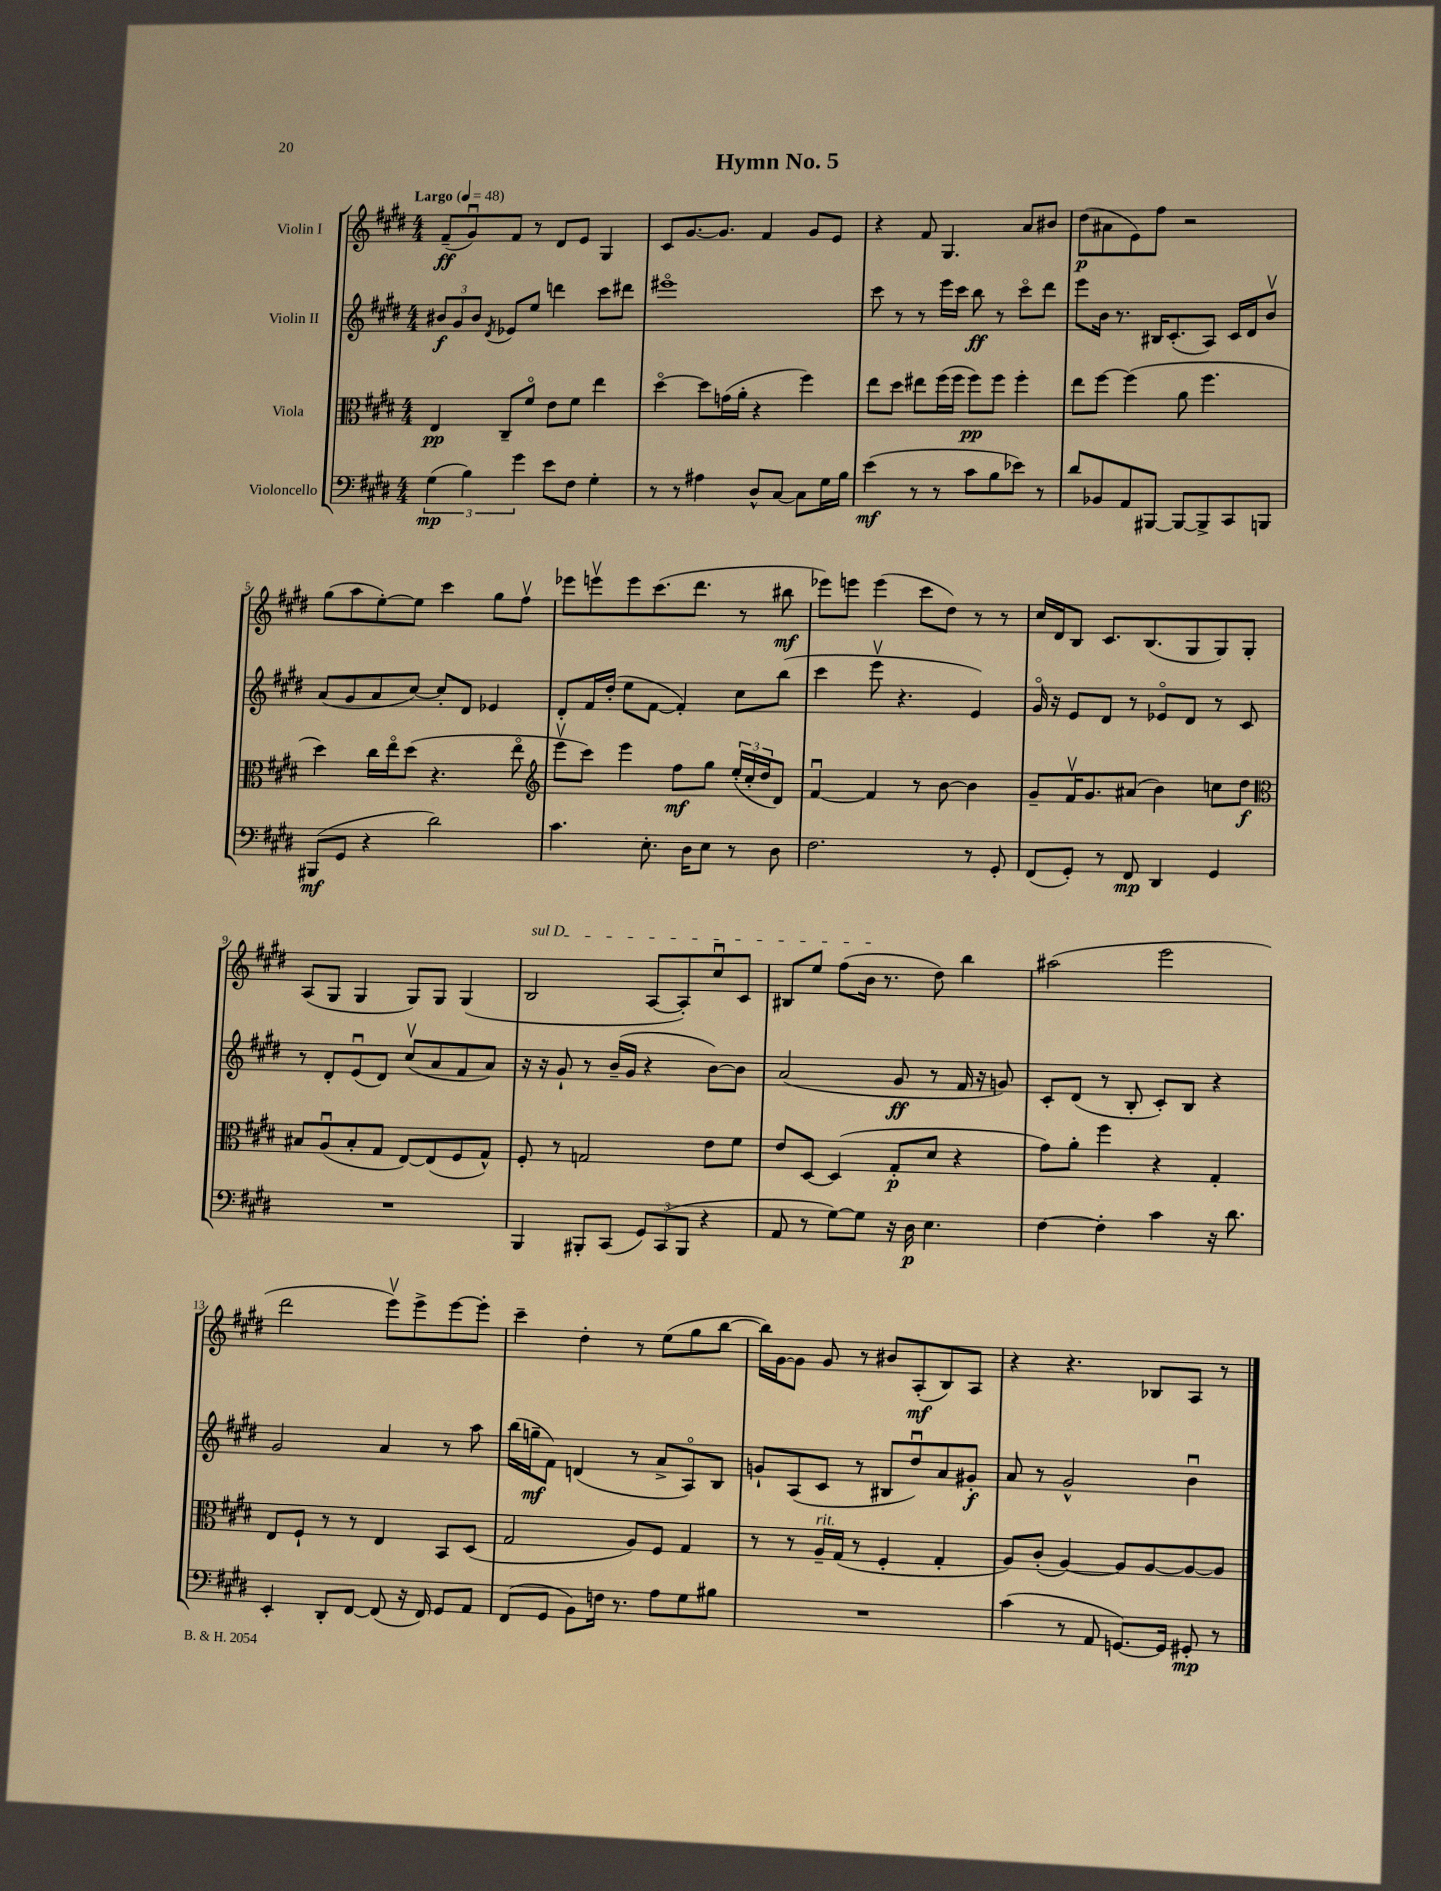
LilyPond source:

\header { title = "Hymn No. 5" }
<<
\new StaffGroup <<
\new Staff = "s0" \with { instrumentName = "Violin I" } {
    \clef treble \key e \major \numericTimeSignature \time 4/4 \tempo "Largo" 4 = 48
    fis'8--\ff( gis'8\downbow) fis'8 r8 dis'8 e'8 gis4 |
    cis'8 gis'8.~ gis'8. fis'4 gis'8 e'8 |
    r4 fis'8 gis4. a'8 bis'8 |
    dis''8\p( ais'8 e'8) fis''8 r2 |
    gis''8( a''8 e''8~-.) e''8 cis'''4 gis''8 fis''8\upbow |
    ees'''8 e'''8\upbow e'''8 cis'''8.( dis'''8. r8 bis''8\mf |
    ees'''8) e'''8 e'''4( cis'''8 dis''8) r8 r8 |
    cis''16 dis'16 b8 cis'8. b8.( gis8 gis8) gis8-. |
    a8( gis8 gis4 gis8) gis8 gis4( |
    \once \override TextSpanner.bound-details.left.text = \markup { \italic "sul D" } b2\startTextSpan a8~ a8-.) cis''8\downbow cis'8 |
    bis8 e''8 fis''8( b'16\stopTextSpan r8. dis''8) b''4 |
    ais''2( e'''2 |
    dis'''2 e'''8\upbow) e'''8-> e'''8~ e'''8-. |
    cis'''4-- dis''4-. r8 e''8( gis''8 b''8~ |
    b''16) gis'16~ gis'8 gis'8 r8 bis'8 a8-.\mf( b8) a8 |
    r4 r4. bes8 a8 r8 \bar "|." |
}
\new Staff = "s1" \with { instrumentName = "Violin II" } {
    \clef treble \key e \major \numericTimeSignature \time 4/4
    \tuplet 3/2 { bis'8\f gis'8 bis'8 } \acciaccatura { dis'8 } ees'8 e''8 d'''4 cis'''8 dis'''8 |
    eis'''1\flageolet |
    cis'''8 r8 r8 e'''16 cis'''16 b''8\ff r8 cis'''8\flageolet dis'''8 |
    e'''8 b'16 r8. bis16 cis'8.-.( a8) cis'16 dis'16 b'8\upbow |
    a'8( gis'8 a'8 cis''8~) cis''8-. dis'8 ees'4 |
    dis'8-. fis'16 dis''16-.( e''8 fis'8~ fis'4-.) cis''8 b''8( |
    cis'''4 e'''8\upbow r4. e'4) |
    gis'16\flageolet r16 e'8 dis'8 r8 ees'8\flageolet dis'8 r8 cis'8 |
    r8 dis'8-. e'8\downbow( dis'8) cis''8\upbow( a'8 fis'8 a'8) |
    r16 r16 gis'8-! r8 b'16--( gis'16 r4 b'8~) b'8 |
    a'2( gis'8\ff r8 fis'16 r16 g'8) |
    cis'8-. dis'8( r8 b8-. cis'8-.) b8 r4 |
    gis'2 a'4 r8 a''8 |
    b''16( g''16--\mf fis'8) d'4( r8 a'8-> a8\flageolet) b8 |
    g'8-! a8( cis'8 r8 bis8 dis''8\downbow) a'8 gis'8-.\f |
    a'8 r8 gis'2-^ b'4\downbow \bar "|." |
}
\new Staff = "s2" \with { instrumentName = "Viola" } {
    \clef alto \key e \major \numericTimeSignature \time 4/4
    e4\pp cis8-- fis'8\flageolet e'8 fis'8 e''4 |
    dis''4~\flageolet dis''8 g'16( a'16-. r4 fis''4) |
    e''8 dis''8 eis''8 fis''16( fis''16 fis''8\pp) fis''8 fis''4-. |
    e''8 fis''8~ fis''4( a'8 fis''4. |
    dis''4) cis''16 e''16\flageolet dis''8( r4. e''8\flageolet |
    \clef treble e'''8\upbow cis'''8) e'''4 fis''8\mf gis''8 \tuplet 3/2 { e''16-.( cis''16-. dis''16 } dis'8) |
    fis'4~\downbow fis'4 r8 b'8~ b'4 |
    gis'8-- fis'16\upbow gis'8. ais'8( b'4) c''8 dis''8\f |
    \clef alto bis8 a8\downbow( bis8-. gis8 e8~) e8( fis8 gis8-^) |
    fis8-. r8 g2 e'8 fis'8 |
    e'8 dis8~ dis4( gis8-.\p dis'8 r4 |
    gis'8) a'8-. fis''4 r4 gis4-. |
    e8 fis8-! r8 r8 e4 b,8 dis8( |
    gis2 a8) fis8 gis4 |
    r8 r8 a16--^\markup { \italic "rit." } gis16( r8 fis4-. gis4-. |
    a8) cis'8-.( a4~) a8 a8~ a8~ a8 \bar "|." |
}
\new Staff = "s3" \with { instrumentName = "Violoncello" } {
    \clef bass \key e \major \numericTimeSignature \time 4/4
    \tuplet 3/2 { gis4\mp( b4) gis'4 } e'8 fis8 gis4-. |
    r8 r8 ais4 dis8-^ cis8~ cis8 gis16 b16 |
    e'4\mf( r8 r8 cis'8 b8 ees'8) r8 |
    dis'8 bes,8 a,8 bis,,8~ bis,,8~ bis,,8-> cis,8 b,,8 |
    bis,,8\mf( gis,8 r4 dis'2) |
    cis'4. e8.-. dis16 e8 r8 dis8 |
    fis2. r8 gis,8-. |
    fis,8( gis,8-.) r8 fis,8\mp dis,4 gis,4 |
    R1 |
    b,,4 bis,,8-. cis,8( \tuplet 3/2 { gis,8) cis,8( bis,,8 } r4 |
    a,8 r8 gis8~) gis8 r16 dis16\p e4. |
    fis4~ fis4-. cis'4 r16 dis'8. |
    e,4-. dis,8-. fis,8~ fis,8( r16 fis,16) gis,8 a,8 |
    fis,8( gis,8 b,8) f16 r8. a8 gis8 bis8 |
    R1 |
    cis'4( r8 a,8 g,8.~) g,16 gis,8-.\mp r8 \bar "|." |
}
>>
>>
